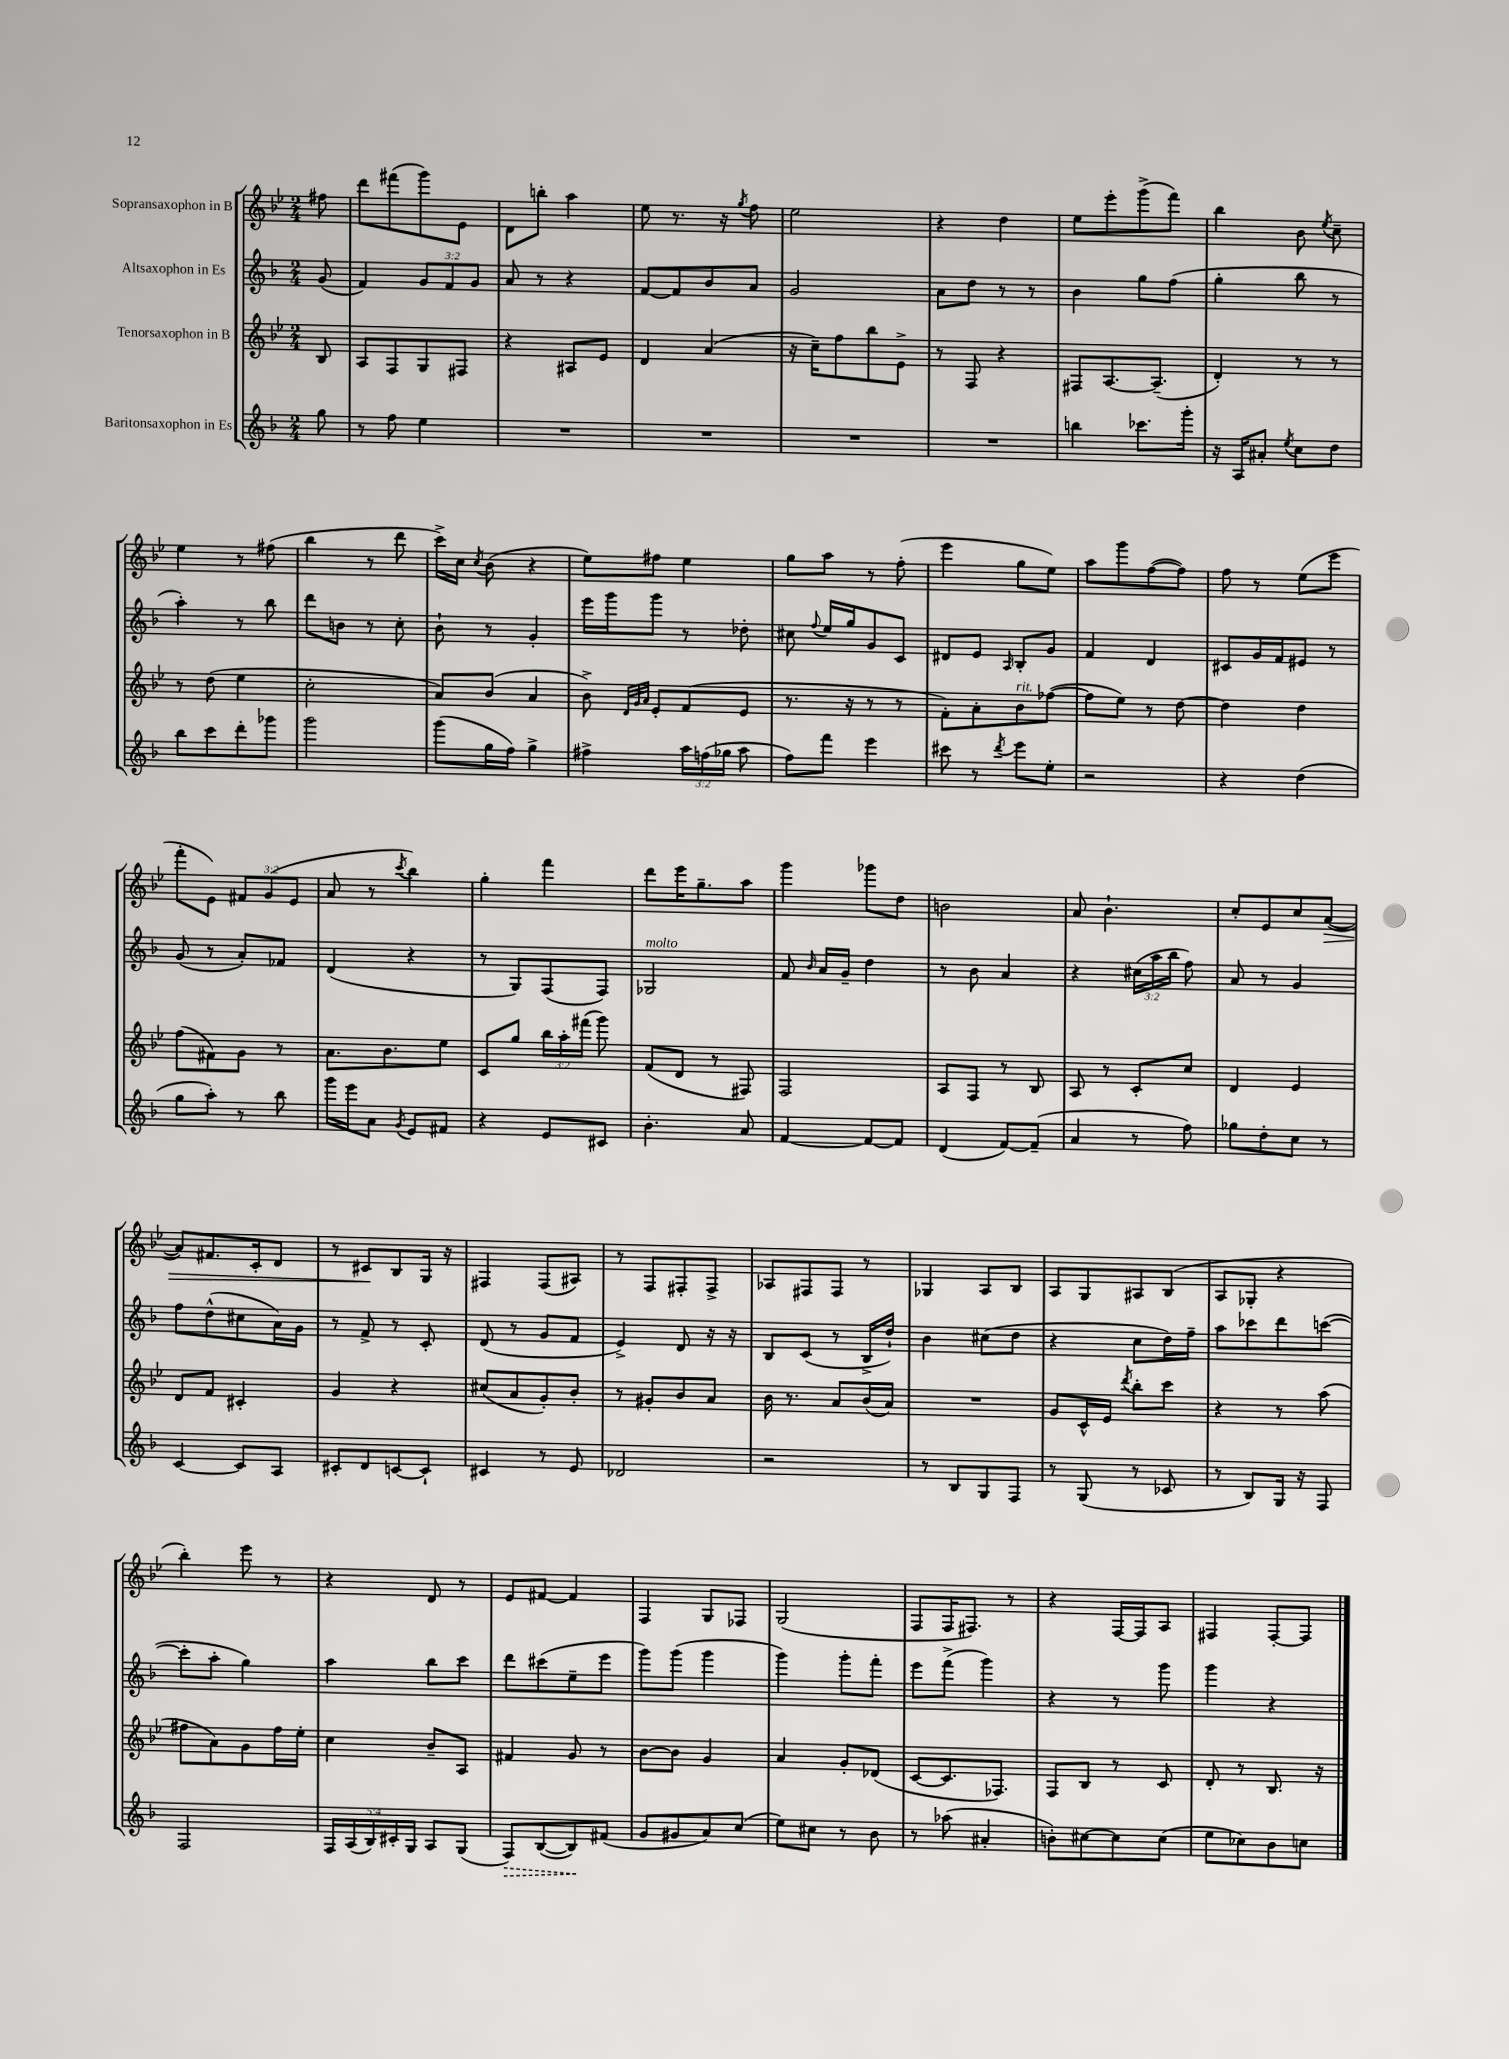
<<
\new StaffGroup <<
\new Staff = "s0" \with { instrumentName = "Sopransaxophon in B" } {
    \clef treble \key bes \major \numericTimeSignature \time 2/4 \override Staff.TupletNumber.text = #tuplet-number::calc-fraction-text \partial 8
    \autoBeamOff fis''8 |
    d'''8[ fis'''8( g'''8) ees'8] |
    d'8[ b''8]-. a''4 |
    ees''8 r8. r16 \acciaccatura { g''8 } f''8 |
    ees''2 |
    r4 d''4 |
    ees''8[ ees'''8-. g'''8->( f'''8]) |
    bes''4 bes'8 \acciaccatura { ees''8 } c''8-- |
    ees''4 r8 fis''8( |
    bes''4 r8 d'''8 |
    c'''16[->) c''16] \acciaccatura { c''8 } bes'8( r4 |
    ees''8[) fis''8] ees''4 |
    g''8[ a''8] r8 f''8-.( |
    ees'''4 g''8[ ees''8]) |
    a''8[ g'''8 f''8~( f''8]) |
    f''8 r8 ees''8[( ees'''8] |
    f'''8[-. ees'8]) \tuplet 3/2 { fis'8[ g'8( ees'8] } |
    a'8 r8 \acciaccatura { c'''8 } bes''4) |
    g''4-. f'''4 |
    d'''8[ ees'''16 g''8.-- a''8] |
    g'''4 ges'''8[ d''8] |
    b'2 |
    a'8 bes'4.-! |
    c''8[-. ees'8 c''8 a'8]~\>( |
    a'8[) fis'8. c'16-. d'8] |
    r8 cis'8[\! bes8 g16] r16 |
    fis4 fis8[( ais8]) |
    r8 f8[ fis8-. fis8]-> |
    aes8[ fis8 fis8] r8 |
    ges4 a8[ bes8] |
    a8[ g8 ais8 bes8]( |
    a8[ ges8]-. r4 |
    bes''4-.) ees'''8 r8 |
    r4 d'8 r8 |
    ees'8[ fis'8]~ fis'4 |
    f4 g8[ fes8] |
    g2( |
    f8[ f16 fis8.]) r8 |
    r4 f16[~ f16 a8] |
    fis4 fis8[~-. fis8] \bar "|." |
}
\new Staff = "s1" \with { instrumentName = "Altsaxophon in Es" } {
    \clef treble \key f \major \numericTimeSignature \time 2/4 \override Staff.TupletNumber.text = #tuplet-number::calc-fraction-text \partial 8
    \autoBeamOff g'8( |
    f'4) \tuplet 3/2 { g'8[ f'8 g'8] } |
    a'8 r8 r4 |
    f'8[~ f'8 bes'8 a'8] |
    g'2 |
    a'8[ d''8] r8 r8 |
    bes'4 g''8[ f''8]( |
    g''4-. bes''8 r8 |
    a''4-.) r8 bes''8 |
    d'''8[ b'8] r8 c''8-. |
    bes'8-! r8 g'4-. |
    e'''16[ g'''16 g'''8] r8 des''8-. |
    cis''8 \appoggiatura { f''8 } e''16[ g''16 g'8 c'8] |
    dis'8[ e'8] \grace { a16 } bes8[-. g'8] |
    f'4 d'4 |
    cis'8[ g'16 f'16 eis'8] r8 |
    g'8( r8 a'8[-.) fes'8] |
    d'4( r4 |
    r8 g8[) f8( f8]) |
    ges2^\markup { \italic "molto" } |
    f'8 \grace { bes'16 } a'16[ g'16]-- d''4 |
    r8 bes'8 a'4 |
    r4 \tuplet 3/2 { cis''16[( a''16 bes''16] } f''8) |
    a'8 r8 g'4 |
    f''8[ d''8-^( cis''8 a'16) g'16] |
    r8 f'8-> r8 c'8-. |
    d'8( r8 g'8[ f'8] |
    e'4->) d'8 r16 r16 |
    bes8[ c'8]( r8 bes16[-> d''16]-!) |
    bes'4 cis''8[( d''8] |
    r4 c''8[ d''16) f''16]-- |
    a''8[ ces'''8 d'''8 c'''8]~( |
    c'''8[-. a''8]-. g''4) |
    a''4 bes''8[ c'''8] |
    d'''8[ cis'''8( e''8-- e'''8] |
    g'''8[) g'''8]( g'''4 |
    g'''4) g'''8[-. f'''8]-. |
    e'''8[ f'''8]->( g'''4) |
    r4 r8 g'''8 |
    g'''4 r4 \bar "|." |
}
\new Staff = "s2" \with { instrumentName = "Tenorsaxophon in B" } {
    \clef treble \key bes \major \numericTimeSignature \time 2/4 \override Staff.TupletNumber.text = #tuplet-number::calc-fraction-text \partial 8
    \autoBeamOff bes8 |
    a8[ f8 g8 fis8] |
    r4 ais8[ ees'8] |
    d'4 a'4( |
    r16 c''16[--) f''8 bes''8 ees'8]-> |
    r8 f8 r4 |
    fis8[ a8.~ a8.]--( |
    d'4-.) r8 r8 |
    r8 d''8( ees''4 |
    c''2-. |
    a'8[) bes'8]( a'4 |
    bes'8->) \grace { d'32[ g'32 a'32] } ees'8[-. f'8( ees'8] |
    r8. r16 r8 r8 |
    f'8[-.) a'8-. bes'8^\markup { \italic "rit." } fes''8]~( |
    fes''8[ ees''8]) r8 d''8~ |
    d''4 d''4 |
    f''8[( fis'8) g'8] r8 |
    a'8.[ bes'8. ees''8] |
    c'8[ g''8] \tuplet 3/2 { bes''16[ a''16-. fis'''16]( } g'''8) |
    f'8[( d'8] r8 fis8) |
    f2 |
    a8[ f8] r8 bes8 |
    a8 r8 c'8[-. c''8] |
    d'4 ees'4 |
    d'8[ f'8] cis'4-. |
    g'4 r4 |
    cis''8[( a'8 g'8-.) bes'8]-. |
    r8 gis'8[-. bes'8 a'8] |
    bes'16 r8. a'8[ bes'16( a'16]) |
    R2 |
    g'8[ c'16-^ ees'16] \acciaccatura { d'''8 } bes''8[-. c'''8] |
    r4 r8 a''8( |
    fis''8[ a'8) g'8 fis''16 ees''16]-. |
    c''4 bes'8[-- a8] |
    fis'4 g'8 r8 |
    bes'8[~ bes'8] g'4 |
    a'4 g'8[-. des'8]( |
    c'8[~ c'8. fes8.]) |
    f8[ bes8] r8 c'8 |
    d'8-. r8 bes8. r16 \bar "|." |
}
\new Staff = "s3" \with { instrumentName = "Baritonsaxophon in Es" } {
    \clef treble \key f \major \numericTimeSignature \time 2/4 \override Staff.TupletNumber.text = #tuplet-number::calc-fraction-text \partial 8
    \autoBeamOff g''8 |
    r8 f''8 e''4 |
    R2 |
    R2 |
    R2 |
    R2 |
    b''4 ces'''8.[ g'''16]-. |
    r16 a16[ ais'8]-. \acciaccatura { e''8 } c''8[ d''8] |
    bes''8[ c'''8 d'''8-. ges'''8] |
    g'''2 |
    g'''8[( g''16 f''16]) g''4-> |
    fis''4-> \tuplet 3/2 { a''16[ f''16( ges''16] } a''8 |
    f''8[) f'''8] e'''4 |
    cis'''8 r8 \acciaccatura { d'''8 } e'''8[ e''8]-. |
    r2 |
    r4 d''4( |
    g''8[ a''8]-.) r8 bes''8 |
    g'''16[ e'''16 a'8] \acciaccatura { g'8 } e'8[ fis'8] |
    r4 e'8[ cis'8] |
    bes'4.-. a'8 |
    f'4~ f'8[~ f'8] |
    d'4( f'8[~) f'8]--( |
    a'4 r8 f''8) |
    ges''8[ d''8-. c''8] r8 |
    c'4~ c'8[ a8] |
    cis'8[-. d'8 c'8~ c'8]-! |
    cis'4 r8 e'8 |
    des'2 |
    r2 |
    r8 bes8[ g8 f8] |
    r8 g8( r8 ces'8 |
    r8 bes8[) g16] r16 f8 |
    f2 |
    \tuplet 5/4 { f16[ a16( bes16) cis'16-. g16] } a8[ g8]( |
    \once \override Hairpin.style = #'dashed-line f8[\>) bes8~( bes8\!) fis'8]( |
    g'8[ gis'8 a'8) c''8]( |
    e''8[) cis''8] r8 bes'8 |
    r8 aes''8( ais'4-. |
    b'8[-.) cis''8~ cis''8 cis''8]( |
    e''8[ ces''8) bes'8 c''8] \bar "|." |
}
>>
>>
\layout { \context { \Score \remove "Bar_number_engraver" } }
